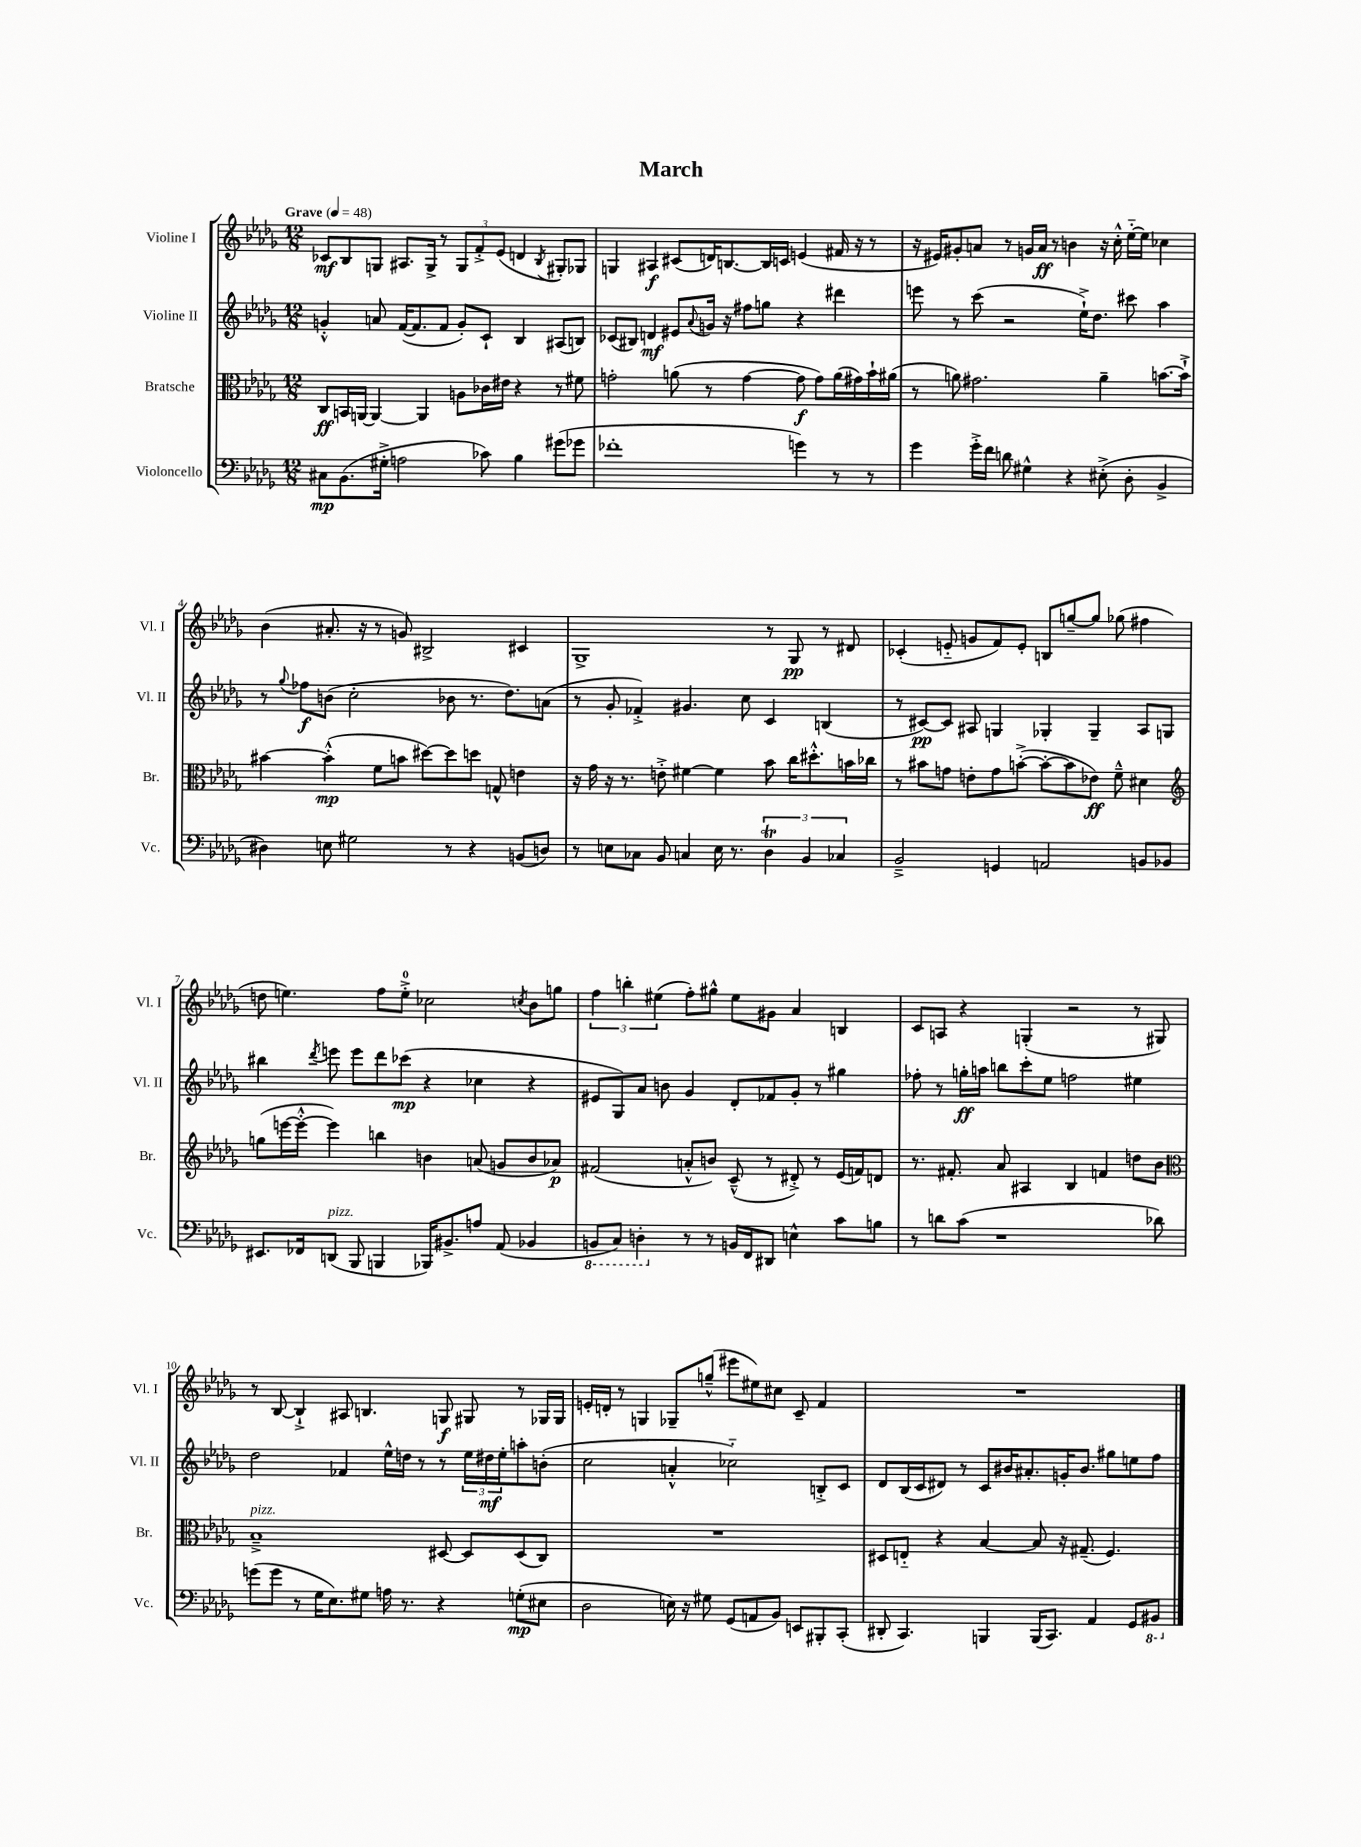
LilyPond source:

\header { title = "March" }
<<
\new StaffGroup <<
\new Staff = "s0" \with { instrumentName = "Violine I" shortInstrumentName = "Vl. I" } {
    \clef treble \key des \major \numericTimeSignature \time 12/8 \tempo "Grave" 4 = 48
    ces'8\mf bes8 g8 ais8. g16-> r8 \tuplet 3/2 { g8 f'8-.-> ees'8( } d'4 \acciaccatura { bes8 } gis8-.) ges8 |
    g4 ais4\f cis'8( d'16) b8.~ b16 c'16 e'4( fis'16 r16 r8 |
    r16 eis'16) gis'8-. a'8 r8 g'16 a'16\ff r8 b'4 r16 c''16-.-^ ees''16~-_ ees''16 ces''4 |
    bes'4( ais'8.-. r16 r8 g'8) bis2-> cis'4 |
    ges1-> r8 ges8\pp r8 dis'8 |
    ces'4-.( e'8-_ g'8 f'8) e'8-. b8 g''8~-- g''8 ges''8( fis''4 |
    d''8 e''4.) f''8 e''8-0-.-> ces''2 \acciaccatura { c''8 } bes'8 g''8 |
    \tuplet 3/2 { f''4 b''4-. eis''4( } f''8-.) gis''8-^ eis''8 gis'8 aes'4 b4 |
    c'8 a8 r4 g4-.( r2 r8 gis8) |
    r8 bes8~ bes4-!-> ais8 b4. g8\f gis8 r8 ges16 ges16 |
    e'16-. d'16-. r8 g4 ges8-- g''8---^( eis'''8 eis''8) cis''8 c'8-- f'4 |
    R1. \bar "|." |
}
\new Staff = "s1" \with { instrumentName = "Violine II" shortInstrumentName = "Vl. II" } {
    \clef treble \key des \major \numericTimeSignature \time 12/8
    g'4-.-^ a'8 f'16~( f'8. f'8 g'8-.) c'8-! bes4 ais8( b8) |
    ces'8( bis8) d'4\mf eis'8 \appoggiatura { aes'8 } g'16 r16 fis''8 g''8 r4 dis'''4 |
    e'''8 r8 c'''8( r2 ees''16-!->) des''8. cis'''8 aes''4 |
    r8 \appoggiatura { ges''8 } fes''8\f b'8( c''2-. bes'8 r8. des''8.) a'8( |
    r8 ges'8-. fes'4-.->) gis'4. c''8 c'4 b4( |
    r8 cis'8~\pp) cis'8 ais8 g4 ges4-. ges4-- ais8 g8 |
    bis''4 \acciaccatura { des'''8 } e'''8 e'''8 des'''8 ces'''8\mp( r4 ces''4 r4 |
    eis'8 ges8) aes'8 b'8 ges'4 des'8-. fes'8 ges'8-. r8 gis''4 |
    fes''8-. r8 g''16-.\ff a''16 b''8 c'''8-. ees''8 f''2 eis''4 |
    des''2 fes'4 ees''16-^ d''16 r8 r8 \tuplet 3/2 { ees''16 dis''16\mf ees''16-. } a''8-. b'8-.( |
    c''2 a'4-.-^ ces''2-_) b8-.-> c'8 |
    des'8 bes16( c'16 dis'8) r8 c'8 bis'16 ais'8.-. g'16-. bis'8. gis''8 e''8 f''8 \bar "|." |
}
\new Staff = "s2" \with { instrumentName = "Bratsche" shortInstrumentName = "Br." } {
    \clef alto \key des \major \numericTimeSignature \time 12/8
    c8\ff b,16 a,16~ a,4~ a,4 a8 ces'16 eis'16 r4 r8 fis'8 |
    g'2-. a'8( r8 g'4~ g'8\f g'8) a'16( gis'16) bes'16-! ais'16( |
    r8 a'8) gis'2. a'4-- b'8.~ b'16-!-> |
    bis'4~ bis'4-.-^\mp( f'8 b'8 dis''8~) dis''8 d''8 g8-^ e'4 |
    r16 ges'16 r16 r8. e'8-.-> fis'4~ fis'4 bes'8 c''16 dis''8.-.-^ b'16 ces''16 |
    r8 bis'8 g'8 e'8-. g'8 b'8~-.->( b'8~-. b'8 ees'8\ff) f'8---^ dis'4 |
    \clef treble g''8( e'''16~ e'''16~-.-^ e'''4) b''4 b'4 a'8( g'8 b'8 aes'8\p) |
    fis'2( a'8-.-^ b'8) c'8---^( r8 dis'8-.->) r8 ees'16( f'16) d'8 |
    r8. fis'8.-. aes'8 ais4 bes4 f'4 d''8 bes'8 |
    \clef alto bes1--->^\markup { \italic "pizz." } dis8~ dis8 dis8( c8) |
    R1. |
    dis8 e8-_ r4 bes4~ bes8 r16 gis8.--( f4.) \bar "|." |
}
\new Staff = "s3" \with { instrumentName = "Violoncello" shortInstrumentName = "Vc." } {
    \clef bass \key des \major \numericTimeSignature \time 12/8
    cis8\mp bes,8.( gis16-.-> a2 ces'8) bes4 gis'8( ges'8 |
    fes'1-. g'4) r8 r8 |
    ges'4 ges'16-.-> f'16 d'8 gis4-^ r4 eis8-.->( des8-. bes,4-> |
    dis4) e8 gis2 r8 r4 b,8( d8) |
    r8 e8 ces8 bes,8 c4 e16 r8. \tuplet 3/2 { des4\trill bes,4 ces4 } |
    bes,2---> g,4 a,2 b,8 bes,8 |
    eis,8. fes,16 d,8^\markup { \italic "pizz." }( bes,,8 b,,4 bes,,16) bis,8.-> a8 aes,8( bes,4 |
    \ottava #-1 b,,8 c,8) d,4-. \ottava #0 r8 r8 b,16 f,16 dis,8 e4-^ c'8 b8 |
    r8 d'8 c'8( r1 des'8) |
    g'8( g'8 r8 ges16 ees8.) gis8 a16 r8. r4 g8-.\mp( eis8 |
    des2 e16) r16 gis8 ges,8( a,8 bes,8) e,8 bis,,8-. c,8-.( |
    dis,8-. c,4.) b,,4 b,,16( c,8.) aes,4 ges,8 \ottava #-1 bis,,8 \ottava #0 \bar "|." |
}
>>
>>
